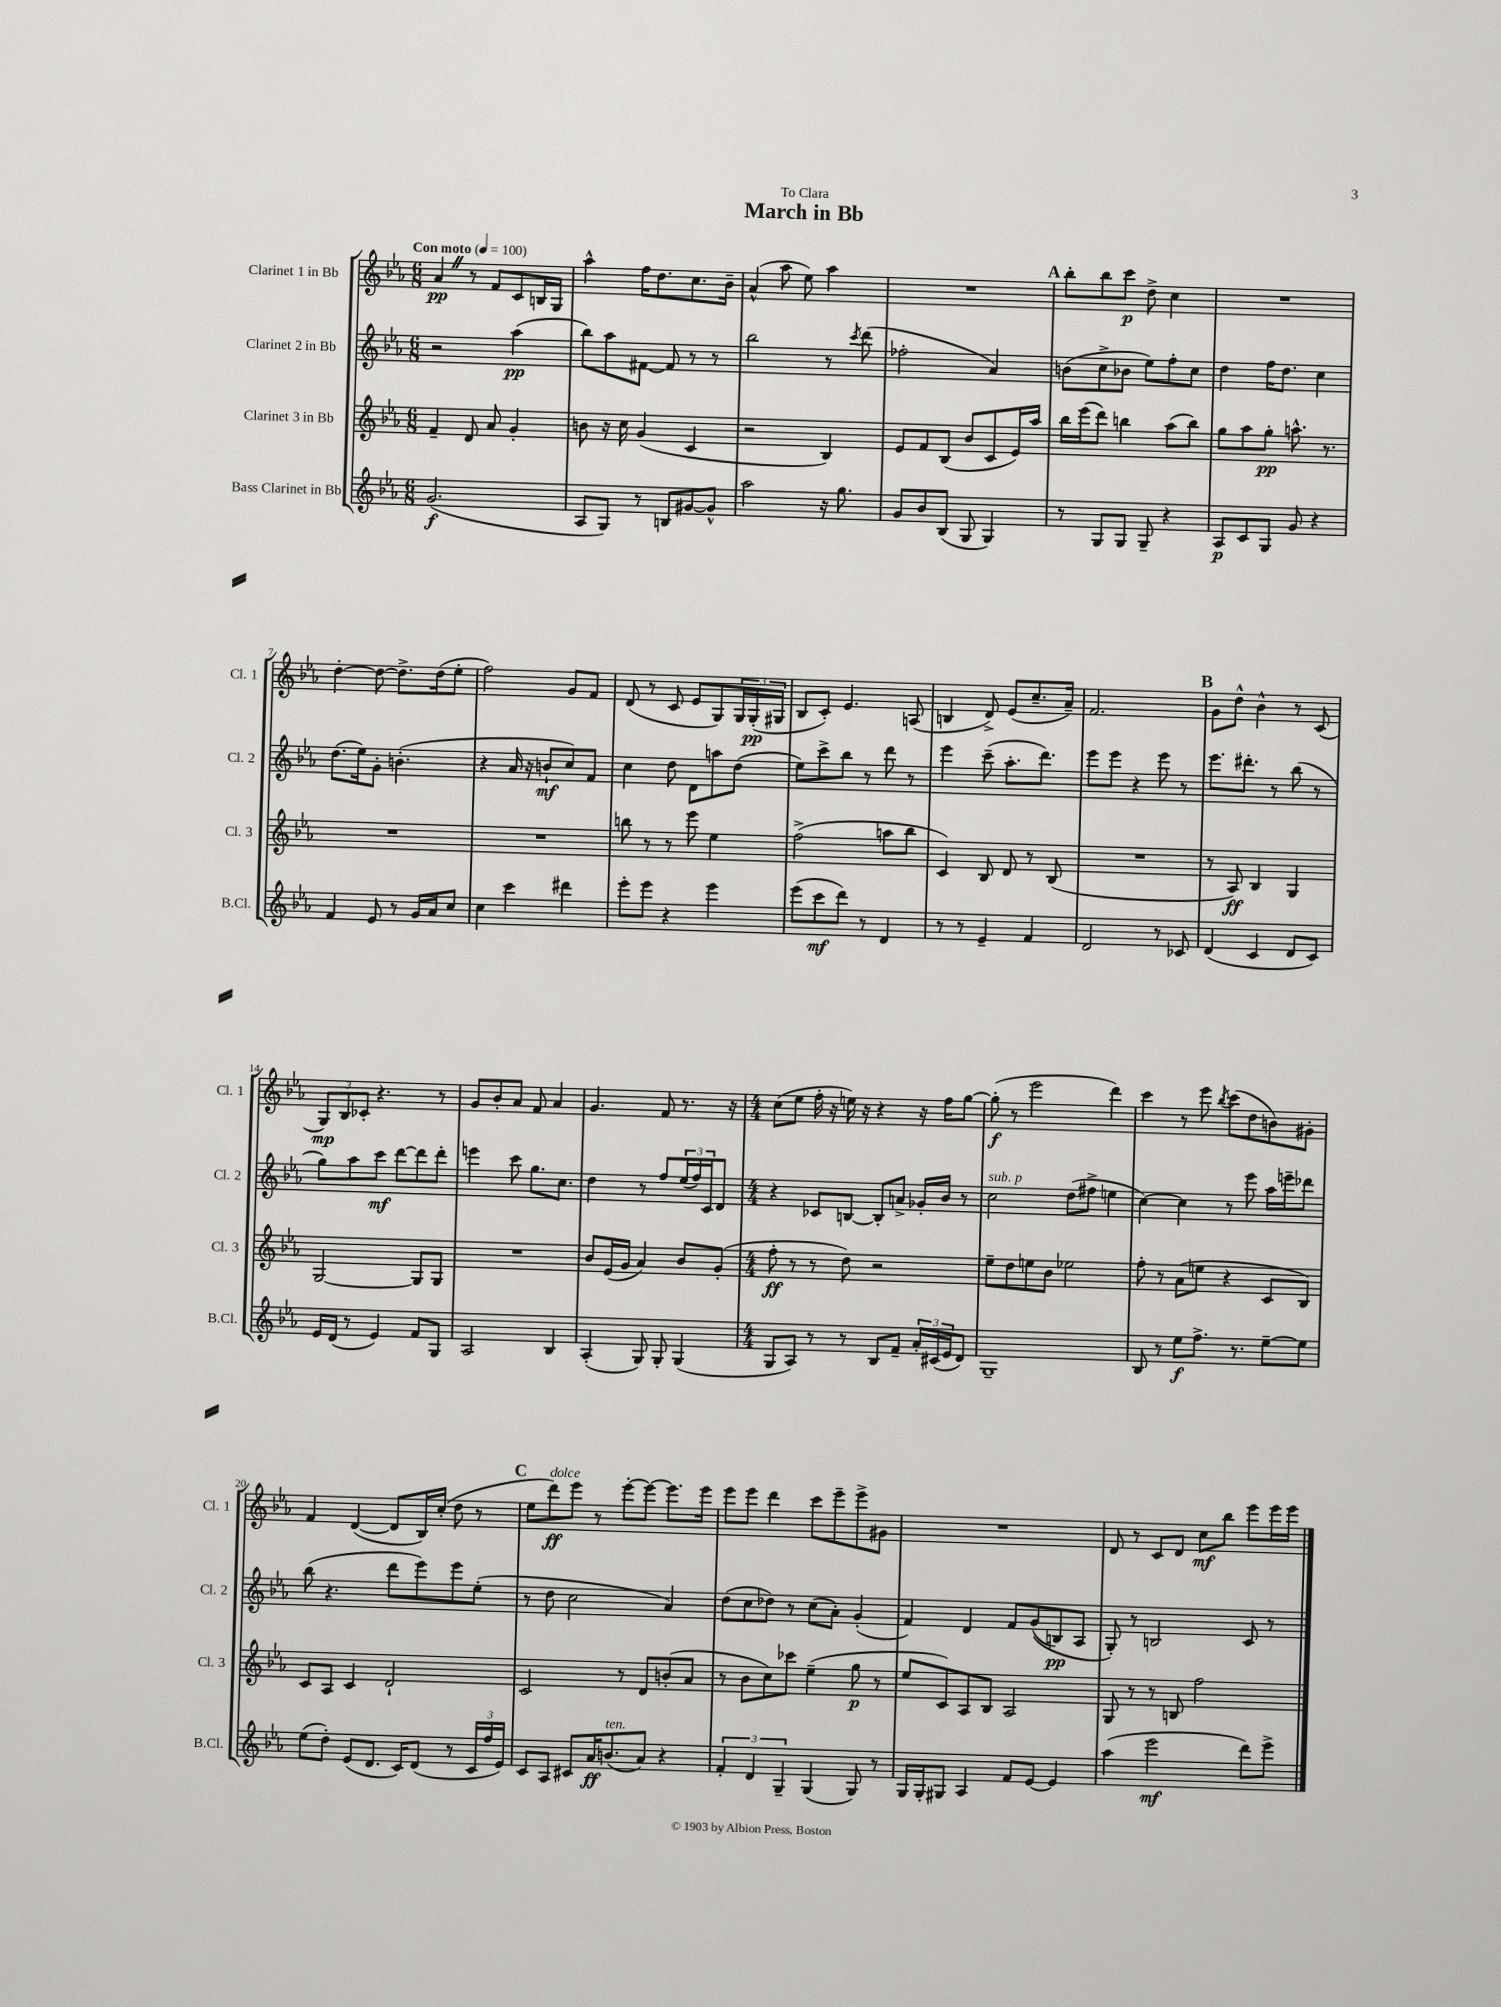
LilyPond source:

\header { title = "March in Bb" dedication = "To Clara" }
<<
\new StaffGroup <<
\new Staff = "s0" \with { instrumentName = "Clarinet 1 in Bb" shortInstrumentName = "Cl. 1" } {
    \clef treble \key ees \major \numericTimeSignature \time 6/8 \tempo "Con moto" 4 = 100
    aes'4\pp \once \override BreathingSign.text = \markup { \musicglyph "scripts.caesura.straight" } \breathe r8 f'8 c'8 b16 g16 |
    aes''4-^ f''16 d''8. c''8. bes'16-- |
    aes'4-^( aes''8 ees''8) aes''4 |
    R2. |
    \mark \markup { \bold "A" } bes''8-. bes''8 c'''8\p d''8-> c''4 |
    R2. |
    d''4~-. d''8~ d''8.-> d''16( ees''8-. |
    f''2) g'8 f'8 |
    d'8( r8 c'8 ees'8 g8) \tuplet 3/2 { g16 g16-.\pp( gis16 } |
    bes8 c'8-.) ees'4. a8( |
    b4 d'8->) ees'8( c''8.-- aes'16--) |
    f'2. |
    \mark \markup { \bold "B" } g'8 d''8-^ bes'4-^ r8 c'8( |
    \tuplet 3/2 { g8\mp) bes8 ces'8-. } r4. r8 |
    g'8 bes'8-. aes'8 f'8 aes'4 |
    g'4. f'8 r8. r16 |
    \numericTimeSignature \time 4/4 c''8( ees''8 f''16-. r16 e''16) r16 r4 r16 f''16 g''8~ |
    g''8-.\f( r8 ees'''2 d'''4) |
    c'''4 r8 ees'''8 \acciaccatura { bes''8 } c'''8( d''8 b'8) gis'8-. |
    f'4 d'4~( d'8 bes16) c''16-.( d''8 r8 |
    \mark \markup { \bold "C" } ees''8 d'''8\ff^\markup { \italic "dolce" }) ees'''8 r8 ees'''8~-. ees'''8~ ees'''8. ees'''16 |
    ees'''8 ees'''8 d'''4 c'''8 ees'''8-- ees'''8-> gis'8 |
    R1 |
    d'8 r8 c'8 d'8 c''8\mf bes''8 ees'''8 ees'''16 ees'''16 \bar "|." |
}
\new Staff = "s1" \with { instrumentName = "Clarinet 2 in Bb" shortInstrumentName = "Cl. 2" } {
    \clef treble \key ees \major \numericTimeSignature \time 6/8
    r2 aes''4\pp( |
    bes''8) aes''8 fis'8~ fis'8 r8 r8 |
    bes''2 r8 \acciaccatura { c'''8 } d'''8( |
    fes''2-. aes'4) |
    \mark \markup { \bold "A" } b'8( c''8-> bes'8 ees''8) f''8-. c''8 |
    d''4 f''16 d''8. c''4 |
    d''8.( ees''16) g'8-. b'4.-.( |
    r4 aes'16 r16 b'8-!\mf c''8) f'8 |
    c''4 d''8 d'8 a''8 d''8( |
    ees''8) c'''8-> bes''8 r8 d'''8 r8 |
    ees'''4 c'''8--( aes''8.-. d'''8.) |
    ees'''8 ees'''8 r4 ees'''8 r8 |
    \mark \markup { \bold "B" } ees'''8. dis'''8.-. r8 bes''8( r8 |
    g''8) aes''8 c'''8\mf d'''8~ d'''8 d'''8-. |
    e'''4 c'''8 g''8. c''8. |
    d''4 r8 f''8 \tuplet 3/2 { ees''16( f''16) c'16 } d'8 |
    \numericTimeSignature \time 4/4 r4 ces'8 b8~ b8-. a'8-> ges'16-. bes'16 r8 |
    c''2^\markup { \italic "sub. p" } d''8( fis''8-> e''4 |
    c''4~) c''4 r8 ees'''8 aes''16 e'''16-- des'''8 |
    bes''8( r4. d'''8 ees'''8) ees'''8 ees''8-.( |
    \mark \markup { \bold "C" } r8 d''8 c''2 aes'4) |
    d''8( c''8 des''8) r8 c''8( aes'8-.) g'4-.( |
    f'4) d'4 f'8 g'8(\( b8\pp) aes8 |
    g8-.\) r8 b2 c'8 r8 \bar "|." |
}
\new Staff = "s2" \with { instrumentName = "Clarinet 3 in Bb" shortInstrumentName = "Cl. 3" } {
    \clef treble \key ees \major \numericTimeSignature \time 6/8
    f'4-- d'8 aes'8 g'4-. |
    b'8 r16 c''16 g'4( c'4 |
    r2 bes4) |
    ees'8 f'8 bes8( bes'8 c'8 ees'16) aes''16 |
    \mark \markup { \bold "A" } bes''16 ees'''16( d'''8) b''4 aes''8( b''8) |
    g''8 aes''8 g''8-.\pp a''8.-^ r8. |
    R2. |
    R2. |
    b''8 r8 r8 ees'''8 ees''4 |
    f''2->( a''8 bes''8 |
    c'4) bes8 d'8 r8 bes8( |
    R2. |
    \mark \markup { \bold "B" } r8 aes8\ff) bes4 g4 |
    g2~ g8 g8 |
    R2. |
    bes'8 ees'16( g'16 aes'4) bes'8 g'8-.( |
    \numericTimeSignature \time 4/4 f''8-.\ff r8 r8 d''8) r2 |
    ees''8-- d''8 e''8 bes'8 ees''2 |
    f''8-. r8 aes'8( e''8 r4 c'8 bes8) |
    c'8 aes8 c'4 d'2-! |
    \mark \markup { \bold "C" } c'2 r8 d'8 b'8-.( aes'8 |
    r8 bes'8 c''8) ces'''8 ees''4--( g''8\p r8 |
    ees''8 c'8) aes8 bes8 aes2 |
    g8 r8 r8 b8 f''2 \bar "|." |
}
\new Staff = "s3" \with { instrumentName = "Bass Clarinet in Bb" shortInstrumentName = "B.Cl." } {
    \clef treble \key ees \major \numericTimeSignature \time 6/8
    g'2.\f( |
    aes8 g8) r8 b8 gis'8~ gis'8-^ |
    aes''2 r16 g''8. |
    g'8 bes'8 bes8( g8 g4) |
    \mark \markup { \bold "A" } r8 g8 g8 g8-- r4 |
    aes8\p c'8 g8 g'8 r4 |
    f'4 ees'8 r8 g'16 aes'16 c''8 |
    c''4 c'''4 dis'''4 |
    ees'''8-. ees'''8 r4 ees'''4 |
    ees'''8( c'''8\mf d'''8) r8 d'4 |
    r8 r8 ees'4-- f'4 |
    d'2 r8 ces'8 |
    \mark \markup { \bold "B" } d'4( c'4 d'8 c'8) |
    ees'16 d'16( r8 ees'4) f'8 g8 |
    aes2 bes4 |
    aes4-.( g8) g8-. g4( |
    \numericTimeSignature \time 4/4 g8 aes8) r8 r8 bes8 f'8-- \tuplet 3/2 { aes'16-. cis'16( ees'16 } d'8) |
    g1-- |
    bes8 r8 ees''8\f f''8.-> r8. ees''8~-- ees''8 |
    ees''8( d''8-.) ees'8( d'8. c'16) d'8( r8 \tuplet 3/2 { c'16 f''16 ees'16) } |
    \mark \markup { \bold "C" } c'8 aes8 cis'8 aes'16\ff b'8.^\markup { \italic "ten." }( aes'8) r4 |
    \tuplet 3/2 { f'4-. d'4 g4-- } g4( g8) r8 |
    g16 g16-. gis8 aes4 f'8 ees'8~ ees'4 |
    aes''4( ees'''2\mf d'''8) ees'''8-> \bar "|." |
}
>>
>>
